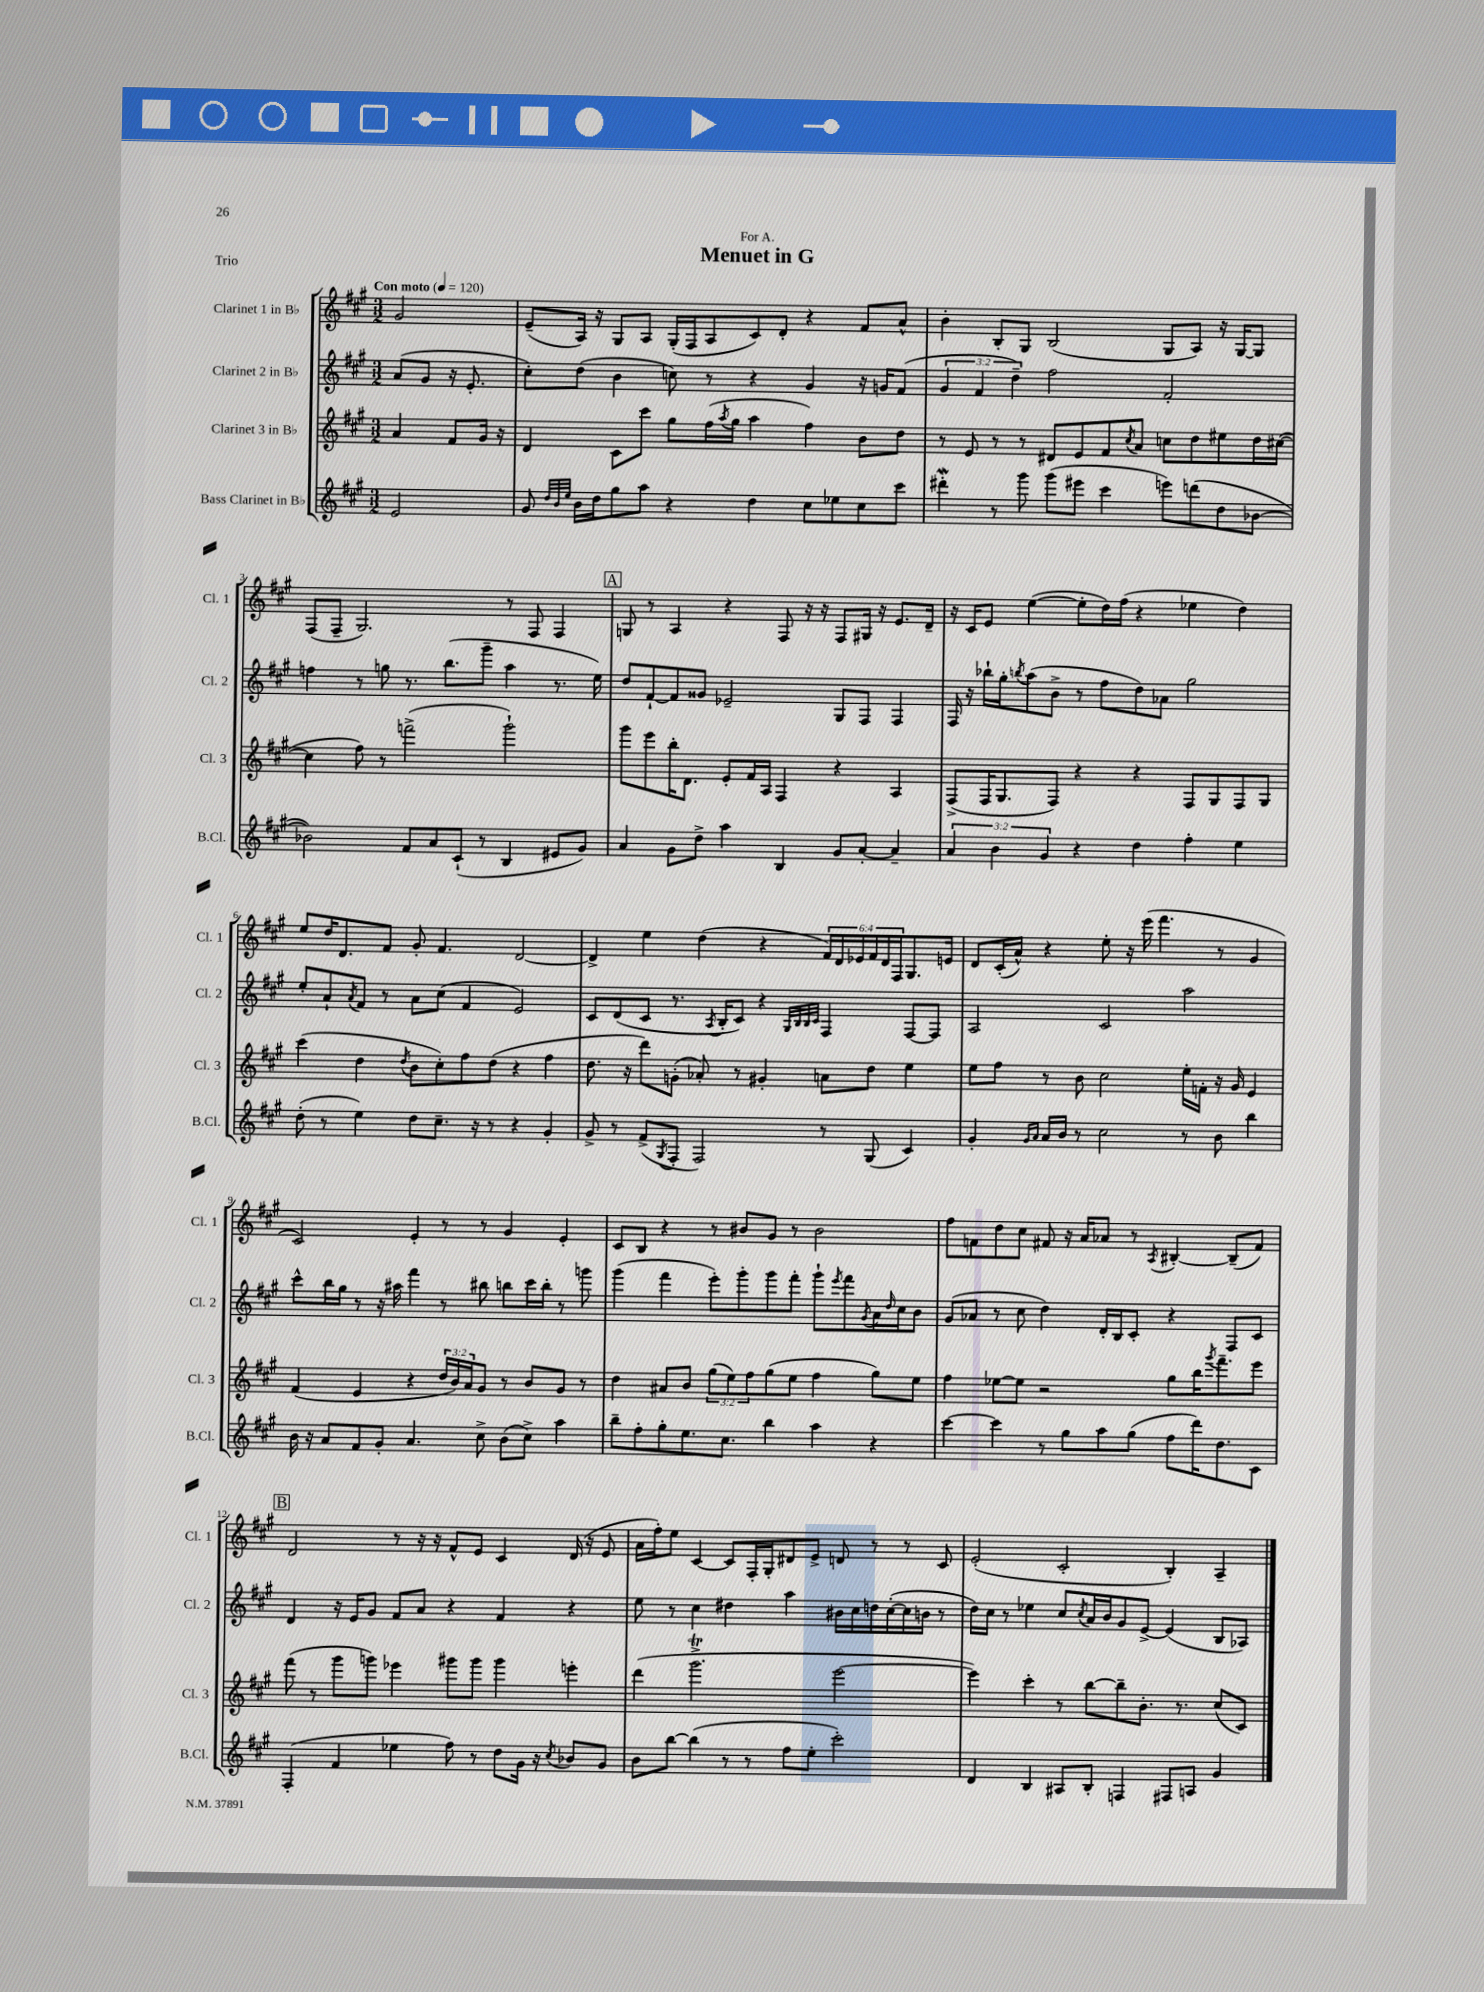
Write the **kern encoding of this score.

**kern	**kern	**kern	**kern
*staff4	*staff3	*staff2	*staff1
*clefG2	*clefG2	*clefG2	*clefG2
*k[f#c#g#]	*k[f#c#g#]	*k[f#c#g#]	*k[f#c#g#]
*M3/2	*M3/2	*M3/2	*M3/2
*MM120	*MM120	*MM120	*MM120
2e	4a	(8a	2g#
.	.	8g#	.
.	8f#	16r	.
.	.	8.e'	.
.	16g#	.	.
.	16r	.	.
=	=	=	=
8g#	4d	8cc#')	(8e~
32qqdd	.	.	.
32qqb	.	.	.
32qqee	.	.	.
16b	.	(8dd	16A)
16dd	.	.	16r
8gg#	8c#	4b	8G#
8aa	8ccc#	.	8A
4r	8gg#	8cc)	(16G#'
.	.	.	16F#
.	(16ff#	8r	8A
.	8qaa	.	.
.	16gg#	.	.
4dd	4aa	4r	8c#)
.	.	.	8d'
8cc#	4ff#)	4g#	4r
8ee-	.	.	.
8cc#	8b	16r	8f#
.	.	16g	.
8ccc#	8dd	(8f#	8a^^
=	=	=	=
4ddd#'	8r	6g#	4b'
.	8e	.	.
.	.	6f#	.
8r	8r	.	8B'
.	.	6dd~)	.
8ggg#	8r	.	8G#
(8ggg#	8d#	2ff#	(2B
8eee#	8e	.	.
4ccc#	8f#	.	.
.	8qcc#	.	.
.	8a	.	.
8eee)	8cc	2f#'	8G#
(8ddd	8dd	.	8A)
8dd	8ee#	.	16r
.	.	.	[16G#
[8b-	16dd	.	8G#]
.	([16cc#	.	.
=	=	=	=
2b-])	4cc#]	4ff	(8F#
.	.	.	8F#~
.	8ff#)	8r	2.G#)
.	8r	8gg	.
8f#	(2fff^	8.r	.
8a	.	.	.
.	.	(8.bb	.
(8c#`	.	.	.
8r	.	8ggg#~	.
4B	2ggg#`)	4aa	8r
.	.	.	8F#
8e#	.	8.r	4F#
8g#)	.	.	.
.	.	16ee)	.
=	=	=	=
4a	8ggg#	8dd	8G
.	8eee	[8f#`	8r
8g#	16bb'	8f#]	4A
.	8.d	.	.
8dd^	.	8g##	.
4aa	8e'	2e-~	4r
.	16f#	.	.
.	16A	.	.
4B	4F#	.	8F#
.	.	.	16r
.	.	.	16r
8g#	4r	8G#	8F#
[8a'	.	8F#	16G#
.	.	.	16r
4a~]	4A	4F#	8.e
.	.	.	16d~
=	=	=	=
6a	(8F#^	16F#	16r
.	.	16r	16c#
.	16F#	16bb-`	8e
6b	.	.	.
.	8.G#	16gg#'	.
.	.	8qbb	.
.	.	(8aa	([4ee
6g#	.	.	.
.	8F#)	8b^	.
4r	4r	8r	8ee']
.	.	8ff#	16dd)
.	.	.	(16ff#
4dd	4r	8dd)	4r
.	.	8a-	.
4ff#'	8F#	2gg#	4ee-
.	8G#	.	.
4ee	8F#	.	4dd)
.	8G#	.	.
=	=	=	=
(8dd'	(4ccc#	8ee'	8ee
8r	.	8a`	16dd
.	.	.	8.d
.	.	8qa	.
4ee)	4dd	8f#	.
.	.	8r	8f#
.	8qdd	.	.
8dd	8b	8a	8g#'
8.cc#~	8cc#')	(8cc#	4.f#
.	8ff#	4f#	.
16r	.	.	.
8r	(8dd	.	.
4r	4r	2e)	[2d
4g#'	4ff#	.	.
=	=	=	=
8g#^	8.dd	8c#	4d^]
8r	.	(8d	.
.	16r	.	.
(8f#^	8ddd)	8c#	4ee
8qG#	.	.	.
8F#'	(8g'	8.r	.
2F#)	8a-')	.	(4dd
.	.	8qA	.
.	.	16B'	.
.	8r	8c#)	.
.	4g#'	4r	4r
.	.	32qqG#	.
.	.	32qqB	.
.	.	32qqB	.
.	.	32qqc#	.
8r	8a	4F#	24f#)
.	.	.	24d
.	.	.	24e-
(8G#	8dd	.	24f#
.	.	.	24d
.	.	.	24F#
4c#)	4ee	[8F#	8.G#
.	.	8F#]	.
.	.	.	16e
=	=	=	=
4g#'	8ee	2A	8d
.	8ff#	.	(16c#'
.	.	.	16a^^)
16qqg#	.	.	.
16qqa	.	.	.
16a	8r	.	4r
16b	.	.	.
8r	8b	.	.
2cc#	2cc#	2c#	8ee'
.	.	.	16r
.	.	.	(16eee
.	.	.	4.fff#
8r	16ee'	2aa	.
.	16f'	.	.
8b	16r	.	8r
.	16g#	.	.
4bb	4e	.	4g#
=	=	=	=
16b	(4f#	8ccc#^^	2c#)
16r	.	.	.
8a	.	16bb	.
.	.	16gg#	.
8f#	4e	8r	.
8g#'	.	16r	.
.	.	16aa#	.
4.a	4r	4fff#	4e'
.	24dd	8r	8r
.	24b)	.	.
.	24a	.	.
8cc#^	8g#	8bb#	8r
(8b	8r	8bb	4g#
8cc#^)	8b	16ccc#	.
.	.	16bb'	.
4aa	8g#	8r	4e'
.	8r	8ggg	.
=	=	=	=
8bb~	4dd	(4ggg#	8c#
8ff#'	.	.	8B
8gg#'	8a#	4fff#	4r
8.ee	8b	.	.
.	(12gg#	8eee')	8r
8.cc#	.	.	.
.	12ee)	.	.
.	.	8ggg#'	8b#
.	12ff#	.	.
4bb	(8gg#	8ggg#	8g#
.	8ee	8fff#'	8r
4aa	4ff#	8ggg#`	2b#
.	.	8qeee	.
.	.	8fff#	.
.	.	8qg#	.
4r	8gg#)	16a	.
.	.	16qqdd	.
.	.	16cc#	.
.	8ee	8b	.
=	=	=	=
[4ccc#	4ff#	(8g#	8ff#
.	.	8a-	8f
4ccc#]	[8ee-	8r	8dd
.	8ee-]	8cc#	8cc#
8r	2r	4dd)	8f#
8gg#	.	.	16r
.	.	.	16a
8aa	.	16d'	8a-
.	.	16B	.
(8gg#	.	8c#'	8r
.	.	.	8qA
8ff#	8gg#	4r	[4B#'
16ddd)	16bb	.	.
.	8qggg#	.	.
8.dd	8.fff#~	.	.
.	.	8F#	(8B#~]
8c#	8eee	8c#	8f#)
=	=	=	=
(4F#'	(8fff#	4d	2d
.	8r	.	.
4f#	8ggg#	16r	.
.	.	16e	.
.	8ggg)	8g#	.
4ee-	4eee-	8f#	8r
.	.	8a	16r
.	.	.	16r
8ff#)	8ggg#	4r	8f#^^
8r	8ggg#	.	8e
8dd	4ggg#	4f#	4c#
16g#	.	.	.
16r	.	.	.
8qcc#	.	.	.
8b-	4eee'	4r	(16d
.	.	.	16r
8g#	.	.	8e
=	=	=	=
8b	(4ddd	8ee	16a
.	.	.	16ff#')
[8bb	.	8r	8ee
(4bb]	2.ggg#^	4cc#	[4c#
8r	.	4dd#	8c#]
8r	.	.	16F#'
.	.	.	16G#'
8ff#	.	4aa	8d#
8ee'	.	.	8e^
2ccc#')	[2eee	16b#	8d
.	.	16cc#	.
.	.	16dd	8r
.	.	([16cc#'	.
.	.	16cc#]	8r
.	.	16b	.
.	.	8r	8c#
=	=	=	=
4d	4eee])	16dd)	(2e'
.	.	16cc#	.
.	.	8r	.
4B	4ccc#'	4ee-	.
8A#	8r	8cc#	2c#'
.	.	8qcc#	.
8B'	[8bb	16a	.
.	.	16b	.
4F	8bb~]	8g#	.
.	8.b'	[8e^	.
8F#	.	(4e]	4B')
.	8.r	.	.
8A	.	.	.
4g#	(8cc#	8B	4A~
.	8c#)	8A-)	.
==	==	==	==
*-	*-	*-	*-
